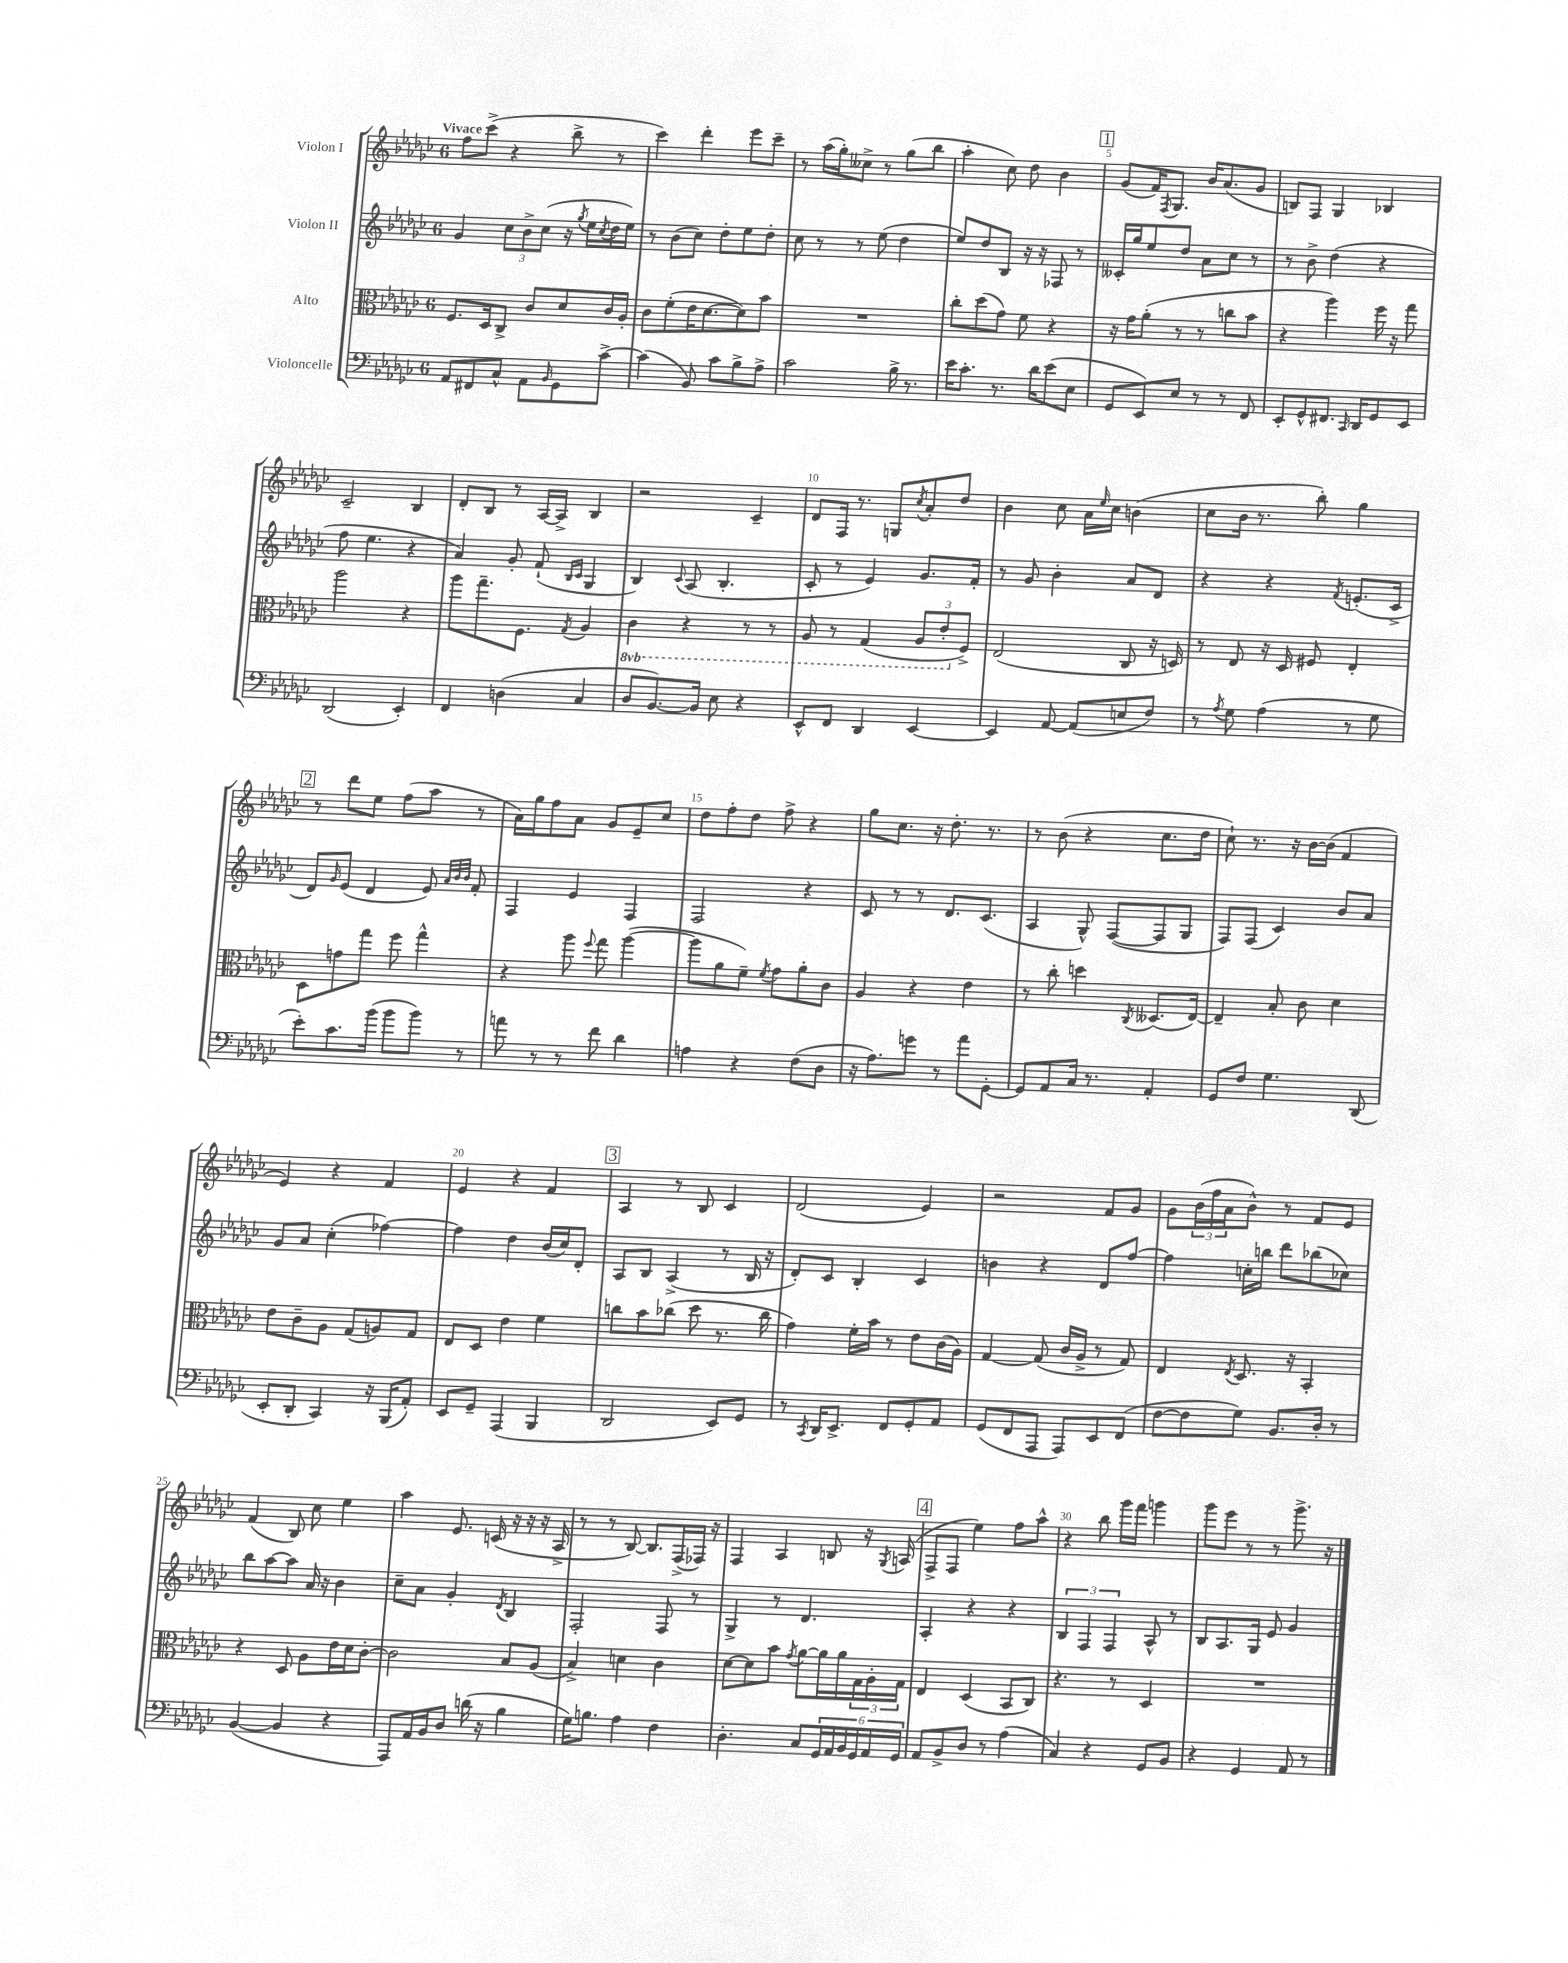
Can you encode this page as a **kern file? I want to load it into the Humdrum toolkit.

**kern	**kern	**kern	**kern
*part4	*part3	*part2	*part1
*staff4	*staff3	*staff2	*staff1
*I"Violoncelle	*I"Alto	*I"Violon II	*I"Violon I
*clefF4	*clefC3	*clefG2	*clefG2
*k[b-e-a-d-g-c-]	*k[b-e-a-d-g-c-]	*k[b-e-a-d-g-c-]	*k[b-e-a-d-g-c-]
*M6/8	*M6/8	*M6/8	*M6/8
=1	=1	=1	=1
!	!	!	!LO:TX:a:B:t=Vivace
8AA-/L	8.F/L	4g-/	8ff\L
8FF#X/	.	.	(8ccc-^\J
.	16D-/k	.	.
8C-^^/J	8C-^/J	12cc-\L	4r
.	.	12b-^\	.
8AA-\L	8c-/L	.	.
.	.	(12cc-\J	.
16qqBB-/	.	.	.
8GG-\	8d-/	16r	8bb-^\
.	.	8qgg-/	.
.	.	16ee-\LL	.
.	.	8qcc-/	.
[8c-^\J	16c-/L	16dd-\	8r
.	16A-'/JJ	16ee-\JJ)	.
=2	=2	=2	=2
(4c-\]	8c-\L	8r	4ccc-\)
.	(8f'\	(8b-\L	.
8BB-/)	16e-\K	8cc-\J)	4ddd-'\
.	[8.d-\	.	.
8c-\L	.	8dd-'\L	.
8B-^\	8d-\])	8ee-\	8eee-\L
8A-^\J	8b-\J	8dd-'\J	8ccc-~\J
=3	=3	=3	=3
2c-\	2.r	8cc-\	8r
.	.	8r	(16aa-\LL
.	.	.	16gg-'\J)
.	.	8r	8cc--X^\J
.	.	(8ee-\	8r
16B-^\	.	4dd-\	(8gg-\L
8.r	.	.	.
.	.	.	8bb-\J
=4	=4	=4	=4
16e-\KL	8cc-'\L	8ee-/L)	4aa-'\
8.c-'\J	.	.	.
.	(8dd-\	8dd-/	.
8.r	8g-\J)	8B-/J	8cc-\)
.	8f\	16r	8dd-\
16d-\KL	.	16r	.
(8e-\	4r	8F-X/	4b-\
8E-\J	.	8r	.
!!LO:REH:place=s1:t=1
=5	=5	=5	=5
8GG-/L	16r	16c--X'/LL	(8g-/L
.	16g-\KL	16gg-/J	.
8EE-/)	(8a-'\J	8ee-/	16f/K)
.	.	.	8qF/
.	.	.	8.G-/J
8E-/J	8r	8dd-/J	.
8r	8r	8a-\L	16b-/KL
.	.	.	(8.a-/
8r	8ccn\L	8cc-\J	.
8FF/	8b-\J	8r	8g-/J
=6	=6	=6	=6
8EE-'/L	4r	8r	8Bn/L)
8GG-^^/	.	8b-^\	8F/J
8.FF#X/J	4aa-\)	(4dd-\	4G-/
16qqCC-/	.	.	.
16DD-/KL	.	.	.
8GG-/	16ff\	4r	4B-X/
.	16r	.	.
8EE-/J	8gg-\	.	.
!!LO:LB:g=z
=7	=7	=7	=7
(2DD-/	2aa-\	8ff\	2c-~/
.	.	4.ee-\	.
4EE-'/)	4r	4r	4B-/
=8	=8	=8	=8
4FF/	8aa-\L	4a-/)	8d-'/L
.	8.gg-~\	.	8B-/J
(4Dn\	.	8g-'/	8r
.	8.F\J	.	.
.	.	(8f`/	[16A-/LL
.	.	.	16A-^/JJ]
.	.	16qqB-/LL	.
.	8qG-/	16qqc-/JJ	.
4C-/	4A-/	4G-/	4B-/
=9	=9	=9	=9
*	*8ba	*	*
8D-/L	4C-\	4B-/)	2r
[8.BB-/)	.	.	.
.	.	8qqc-/	.
.	4r	(8A-/	.
16BB-/Jk]	.	.	.
8E-\	.	4.B-'/	.
4r	8r	.	4c-~/
.	8r	.	.
=10	=10	=10	=10
8EE-^^/L	8AA-/	8c-'/	8d-/L
8FF/J	8r	8r	16F/Jk
.	.	.	8.r
4DD-/	(4GG-/	4e-/)	.
.	.	.	8Gn/L
.	.	.	8qcc-/
[4EE-/	12AA-/L	8.g-/L	8a-'/
.	12E-'/	.	.
.	.	.	8dd-/J
*	*X8ba	*	*
.	12F^/J)	.	.
.	.	16f'/Jk	.
=11	=11	=11	=11
4EE-/]	(2E-/	8r	4b-\
.	.	8g-/	.
[8AA-/	.	4b-'\	8cc-\
(8AA-/L]	.	.	16a-\LL
.	.	.	16qqee-/
.	.	.	16cc-\JJ
8En/	8C-/	8a-/L	(4bn\
8F/J)	16r	8d-/J	.
.	16Dn/)	.	.
=12	=12	=12	=12
8r	8r	4r	8cc-\L
8qA-/	.	.	.
8G-\	8E-/	.	16b-\Jk
.	.	.	8.r
(4A-\	16r	4r	.
.	16D-/	.	.
.	8F#X/	.	8bb-'\)
.	.	8qf/	.
8r	4E-'/	(8.en'/L	4gg-\
8G-\	.	.	.
.	.	16c-^/Jk	.
!!LO:LB:g=z
!!LO:REH:place=s1:t=2
=13	=13	=13	=13
8e-'\L)	8D-\L	8d-/L)	8r
.	.	16qqg-/	.
8.c-\	8gn\	(8e-/J	8ddd-\L
.	8gg-\J	4d-/	8ee-\J
(16b-\Jk	.	.	.
8b-\L	8ff\	.	(8ff\L
8b-\J)	4gg-^^\	8e-/)	8aa-\J
.	.	32qqa-/LLL	.
.	.	32qqb-/	.
.	.	32qqb-/JJJ	.
8r	.	8f'/	8r
=14	=14	=14	=14
8an\	4r	4F/	16a-\LL)
.	.	.	16gg-\J
8r	.	.	8ff\
8r	8aa-\	4e-/	8a-\J
.	8qqff/	.	.
8f\	8gg-\	.	8g-/L
4d-\	([4aa-\	4F/	8e-~/
.	.	.	8cc-/J
=15	=15	=15	=15
4An\	8aa-\L]	2F/	8dd-\L
.	8a-\	.	8ff'\
4r	8f~\J)	.	8dd-\J
.	8qf/	.	.
.	8g-\L	.	8ff^\
(8F\L	8a-'\	4r	4r
8D-\J	8c-\J	.	.
=16	=16	=16	=16
16r	4A-/	8c-/	8gg-\L
8.A-\L)	.	.	.
.	.	8r	8.cc-\J
8gn\J	4r	8r	.
.	.	.	16r
8r	.	8.d-/L	8.dd-'\
8a-\L	4e-\	.	.
.	.	(8.c-/J	8.r
[8GG-'\J	.	.	.
=17	=17	=17	=17
8GG-/L]	8r	4A-/	8r
8AA-/	8cc-'\	.	(8b-\
16C-/Jk	4ddn\	8G-^^/)	4r
8.r	.	.	.
.	.	([8F/L	.
.	8qC-/	.	.
4AA-'/	(8.D--X/L	8F/]	8.cc-\L
.	.	8G-/J	.
.	[16E-/Jk)	.	16dd-\Jk
=18	=18	=18	=18
8GG-/L	4E-~/]	8F/L)	8cc-`\)
8F/J	.	(8F/J	8.r
4.G-\	8B-'/	4c-/)	.
.	.	.	16r
.	8c-\	.	[16b-\LL
.	.	.	(16b-\JJ]
.	4d-\	8b-/L	4f/
(8DD-/	.	8a-/J	.
!!LO:LB:g=z
=19	=19	=19	=19
8EE-'/L	8e-\L	8g-/L	4e-/)
8DD-'/J	8c-~\	8a-/J	.
4CC-/)	8A-\J	(4cc-'\	4r
.	(8G-/L	.	.
16r	8An/)	[4ff-X\)	4f/
(16BBB-/KL	.	.	.
8AA-'/J)	8G-/J	.	.
=20	=20	=20	=20
8EE-/L	8E-/L	4ff-\]	4e-/
8GG-~/J	8D-/J	.	.
(4AAA-/	4e-\	4dd-\	4r
4BBB-/	4f\	(16b-/LL	4f/
.	.	16cc-/J)	.
.	.	8d-'/J	.
!!LO:REH:place=s1:t=3
=21	=21	=21	=21
2DD-/	8ccn\L	8A-/L	4A-/
.	8b-\	8B-/J	.
.	(8cc-X\J	(4A-^/	8r
.	8dd-\	.	8B-/
8EE-/L)	8.r	8r	4c-/
8GG-/J	.	16B-/	.
.	16cc-\	16r	.
=22	=22	=22	=22
8r	4g-\)	8d-'/L)	(2d-/
8qCC-/	.	.	.
16DD-/KL	.	8c-/J	.
8.EE-^/J	.	.	.
.	16f'\LL	4B-'/	.
.	16b-\JJ	.	.
8FF/L	8r	.	.
8GG-'/	8e-\L	4c-/	4e-/)
8AA-/J	(16c-\L	.	.
.	16A-\JJ)	.	.
=23	=23	=23	=23
(8GG-/L	[4G-/	4bn\	2r
8FF/	.	.	.
8AAA-/J	(8G-/]	4r	.
8AAA-/L)	16c-/LL	.	.
.	16A-^/JJ	.	.
8EE-/	8r	8d-/L	8f/L
(8FF/J	8G-/)	[8ff/J	8g-/J
=24	=24	=24	=24
[8F\L	4E-/	4ff\]	8g-\L
8F\]	.	.	(24b-\L
.	.	.	24ff\
.	.	.	24a-\J
.	8qE-/	.	.
8G-\J)	8.D-/	16ccn'\LL	8b-^^\J)
.	.	16bbn\JJ	.
8.BB-/L	.	8ddd-\L	8r
.	16r	.	.
.	4BB-'/	(8bb-X\	8f/L
16D-'/Jk	.	.	.
8r	.	8cc-X\J)	8e-/J
!!LO:LB:g=z
=25	=25	=25	=25
([4BB-/	4r	8bb-\L	(4f/
.	.	[8aa-\	.
4BB-/]	8D-/	8aa-\J]	8B-/)
.	8A-\L	16a-/	8cc-\
.	.	16r	.
4r	16e-\L	4b-\	4ee-\
.	16d-\J	.	.
.	[8c-'\J	.	.
=26	=26	=26	=26
8AAA-/L)	2c-\]	8cc-~\L	4aa-\
16AA-/L	.	8a-\J	.
16BB-/J	.	.	.
8D-/J	.	4g-'/	8.e-/
(16dn\	.	.	.
16r	.	.	(16cn/
.	.	8qd-/	.
4B-\	8B-/L	4B-/	16r
.	.	.	16r
.	(8A-/J	.	16r
.	.	.	16A-^/
=27	=27	=27	=27
16G-\KL)	4B-^/)	2F'/	8r
8.Bn\J	.	.	.
.	.	.	8r
4A-\	4dn\	.	[8B-/)
.	.	.	8.B-/L]
4F\	4c-\	8F/	.
.	.	.	(16F^/L
.	.	8r	16F-X/JJ)
.	.	.	16r
=28	=28	=28	=28
4.D-'\	[8d-\L	4G-^/	4F/
.	8d-\]	.	.
.	8b-\J	8r	4A-/
.	8qg-/	.	.
8C-/L	[8a-\L	4.d-/	.
24GG-/L	16a-\L]	.	8Bn/
24AA-/	.	.	.
.	16a-\	.	.
24BB-/	.	.	.
24GG-/	24G-\	.	16r
24AA-/	24A-'\	.	.
.	.	.	8qG-/
.	.	.	(16An/
24GG-/JJ	24G-\JJ	.	.
!!LO:REH:place=s1:t=4
=29	=29	=29	=29
8AA-/L	4E-/	4A-'/	8F^/L
8BB-^/	.	.	8F/J
8D-/J	(4D-/	4r	4ee-\)
8r	.	.	.
(4A-\	8BB-/L	4r	8ff\L
.	8C-/J)	.	8aa-^^\J
=30	=30	=30	=30
4C-/)	4.r	6B-/	4r
.	.	6F/	.
4r	.	.	8bb-\
.	.	6F/	.
.	8r	.	16ggg-\LL
.	.	.	16fff\JJ
8GG-/L	4D-/	8A-^^/	4gggn\
8BB-/J	.	8r	.
=31	=31	=31	=31
4r	2.r	8B-/L	8ggg-\L
.	.	8.A-/	8eee-\J
4GG-/	.	.	8r
.	.	16G-/Jk	.
.	.	8e-/	8r
8AA-/	.	4g-/	8.ggg-^\
8r	.	.	.
.	.	.	16r
==	==	==	==
*-	*-	*-	*-
